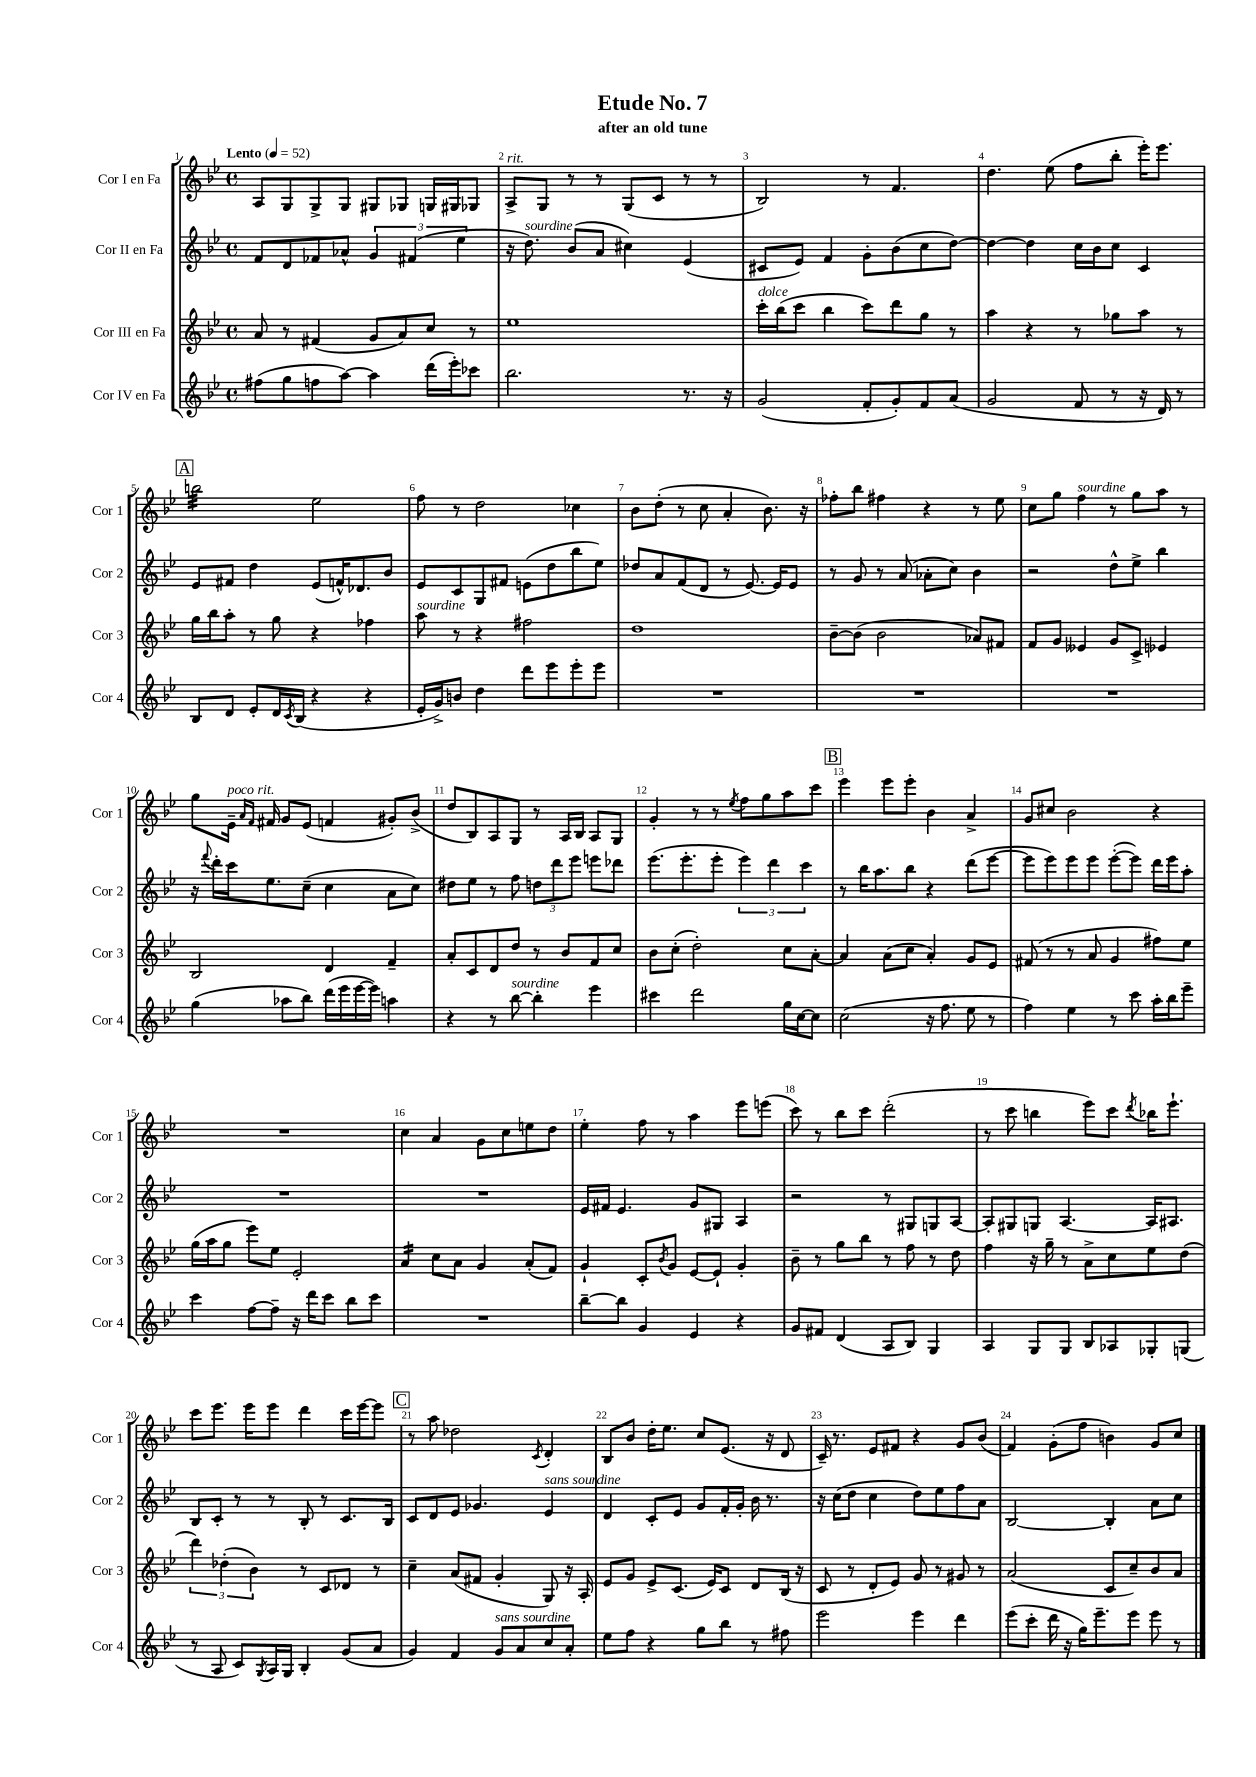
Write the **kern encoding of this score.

**kern	**kern	**kern	**kern
*part4	*part3	*part2	*part1
*staff4	*staff3	*staff2	*staff1
*I"Cor IV en Fa	*I"Cor III en Fa	*I"Cor II en Fa	*I"Cor I en Fa
*I'Cor 4	*I'Cor 3	*I'Cor 2	*I'Cor 1
*clefG2	*clefG2	*clefG2	*clefG2
*k[b-e-]	*k[b-e-]	*k[b-e-]	*k[b-e-]
*M4/4	*M4/4	*M4/4	*M4/4
*met(c)	*met(c)	*met(c)	*met(c)
*MM52	*MM52	*MM52	*MM52
=1	=1	=1	=1
!	!	!	!LO:TX:a:B:t=Lento
(8ff#X\L	8a/	8f/L	8A/L
8gg\	8r	8d/	8G/
8ffn\	(4f#X/	8f-X/	8G^/
[8aa\J)	.	8a-X^^/J	8G/J
4aa\]	8g/L	6g/	8G#X/L
.	8a/)	.	8G-X/J
.	.	(6f#X/	.
(16ddd\LL	8cc/J	.	16Gn/LL
16eee-'\J)	.	.	16G#X/J
.	.	6ee-\	.
8ccc-X\J	8r	.	8G-X/J
=2	=2	=2	=2
!	!	!	!LO:TX:a:i:t=rit.
2.bb-\	1ee-	16r	8A^/L
!	!	!LO:TX:a:i:t=sourdine	!
.	.	8.dd\)	.
.	.	.	8G/J
.	.	(8b-/L	8r
.	.	8a/J	8r
.	.	4cc#X\)	(8G/L
.	.	.	8c/J
8.r	.	(4e-/	8r
.	.	.	8r
16r	.	.	.
=3	=3	=3	=3
!	!LO:TX:a:i:t=dolce	!	!
(2g/	16ccc'\LL	8c#X/L	2B-/)
.	(16bb-\J	.	.
.	8ccc\J	8e-/J)	.
.	4bb-\	4f/	.
8f'/L	8ccc\L)	8g'\L	8r
8g'/)	8ddd\	(8b-\	4.f/
8f/	8gg\J	8cc\	.
(8a/J	8r	[8dd\J)	.
=4	=4	=4	=4
2g/	4aa\	4dd\_	4.dd\
.	4r	4dd\]	.
.	.	.	(8ee-\
8f/	8r	16cc\LL	8ff\L
.	.	16b-\J	.
8r	8gg-X\L	8cc\J	8bb-'\J
16r	8aa\J	4c/	16eee-'\KL)
16d/)	.	.	8.eee-\J
8r	8r	.	.
!!LO:LB:g=z
!!LO:REH:place=s1:t=A
=5	=5	=5	=5
*	*	*	*tremolo
8B-/L	16gg\LL	8e-/L	32bbn\LLL
.	.	.	32bbn\
.	16bb-\J	.	32bbn\
.	.	.	32bbn\
8d/J	8aa'\J	8f#X/J	32bbn\
.	.	.	32bbn\
.	.	.	32bbn\
.	.	.	32bbn\
8e-'/L	8r	4dd\	32bbn\
.	.	.	32bbn\
.	.	.	32bbn\
.	.	.	32bbn\
16d/L	8gg\	.	32bbn\
.	.	.	32bbn\
8qc/	.	.	.
(16B-/JJ	.	.	32bbn\
.	.	.	32bbn\JJJ
*	*	*	*Xtremolo
4r	4r	(8e-/L	2ee-\
.	.	16fn^^/K)	.
.	.	8.d-X/	.
4r	4ff-X\	.	.
.	.	8b-/J	.
=6	=6	=6	=6
!	!LO:TX:a:i:t=sourdine	!	!
16e-'/LL	8aa\	8e-/L	8ff\
16g^/J)	.	.	.
8bn/J	8r	8c/	8r
4dd\	4r	8G/	2dd\
.	.	8f#X/J	.
8ddd\L	2ff#X\	(8en\L	.
8eee-\	.	8dd\	.
8eee-'\	.	8bb-\	4cc-X\
8eee-\J	.	8ee-\J)	.
=7	=7	=7	=7
1r	1dd	8dd-X/L	8b-\L
.	.	8a/	(8dd'\J
.	.	(8f/	8r
.	.	8d/J	8cc\
.	.	8r	4a'/
.	.	[8.e-/)	.
.	.	.	8.b-\)
.	.	16e-/KL]	.
.	.	8e-/J	.
.	.	.	16r
=8	=8	=8	=8
1r	[8b-~\L	8r	8ff-X'\L
.	(8b-\J]	8g/	8bb-\J
.	2b-\	8r	4ff#X\
.	.	(8a/	.
.	.	8a-X'\L	4r
.	.	8cc\J)	.
.	8a-X/L)	4b-\	8r
.	8f#X/J	.	8ee-\
=9	=9	=9	=9
1r	8f/L	2r	8cc\L
.	8g/J	.	8gg\J
!	!	!	!LO:TX:a:i:t=sourdine
.	4e--X/	.	4ff\
.	8g/L	8dd^^\L	8r
.	8c^/J	8ee-^\J	8gg\L
.	4e-X/	4bb-\	8aa\J
.	.	.	8r
!!LO:LB:g=z
=10	=10	=10	=10
(4gg\	2B-/	16r	8gg\L
.	.	8qqfff/	.
.	.	16ddd'\LL	.
!	!	!	!LO:TX:a:i:t=poco rit.
.	.	16ccc\J	16e-~\Jk
.	.	.	16qqa/LL
.	.	.	16qqf/JJ
.	.	8.ee-\	16f#X/
8aa-X\L	.	.	8g/L
8bb-\J)	.	(8cc~\J	(8e-/J
(16ddd\LL	4d/	4cc\	4fn/
16eee-\	.	.	.
[16eee-\	.	.	.
16eee-\JJ])	.	.	.
4aan\	4f~/	8a\L	8g#X'/L)
.	.	8cc\J)	(8b-^/J
=11	=11	=11	=11
4r	8a'/L	8dd#X\L	8dd/L
.	8c/	8ee-\J	8B-/)
8r	8d/	8r	8A/
!LO:TX:a:i:t=sourdine	!	!	!
[8bb-\	8dd/J	8ff\	8G/J
4bb-'\]	8r	12ddn\L	8r
.	.	12ddd\	.
.	8b-/L	.	16A/LL
.	.	12eee-\J	.
.	.	.	16B-/JJ
4eee-\	8f/	8eeen\L	8A/L
.	8cc/J	8ddd-X\J	8G/J
=12	=12	=12	=12
4ccc#X\	8b-\L	(8.eee-\L	4g'/
.	(8cc'\J	.	.
.	.	8.eee-'\	.
2ddd\	2dd'\)	.	8r
.	.	8eee-'\J	8r
.	.	.	8qee-/
.	.	6eee-\)	8ff\L
.	.	.	8gg\
.	.	6ddd\	.
16gg\LL	8cc\L	.	8aa\
[16cc\J	.	.	.
.	.	6ccc\	.
8cc\J]	[8a'\J	.	8ccc\J
!!LO:REH:place=s1:t=B
=13	=13	=13	=13
(2cc\	4a/]	8r	4eee-\
.	.	16bb-\KL	.
.	.	8.aa\	.
.	(8a\L	.	8eee-\L
.	8cc\J	8bb-\J	8eee-'\J
16r	4a'/)	4r	4b-\
8.ff\	.	.	.
8ee-\	8g/L	(8ddd\L	4a^/
8r	8e-/J	[8eee-\J	.
=14	=14	=14	=14
4ff\)	(8f#X/	8eee-\L]	8g/L
.	8r	8eee-\)	8cc#X/J
4ee-\	8r	8eee-\	2b-\
.	8a/	8eee-\J	.
8r	4g/	([8eee-'\L	.
8ccc\	.	8eee-\J])	.
16aa'\LL	8ff#X\L)	16ddd\LL	4r
16bb-\J	.	16eee-\J	.
8eee-~\J	8ee-\J	8aa'\J	.
!!LO:LB:g=z
=15	=15	=15	=15
4ccc\	(16gg\LL	1r	1r
.	16aa\J	.	.
.	8gg\J	.	.
[8ff\L	8eee-\L)	.	.
8ff~\J]	8ee-\J	.	.
16r	2e-'/	.	.
16ddd\KL	.	.	.
8ccc\J	.	.	.
8bb-\L	.	.	.
8ccc\J	.	.	.
=16	=16	=16	=16
*	*tremolo	*	*
1r	16a/LL	1r	4cc\
.	16a/	.	.
.	16a/	.	.
.	16a/JJ	.	.
*	*Xtremolo	*	*
.	8cc\L	.	4a/
.	8a\J	.	.
.	4g/	.	8g\L
.	.	.	8cc\
.	(8a'/L	.	8een\
.	8f/J)	.	8dd\J
=17	=17	=17	=17
[8bb-~\L	4g`/	16e-/LL	4ee-'\
.	.	16f#X/JJ	.
8bb-\J]	.	4.e-/	.
4g/	8c'/L	.	8ff\
.	8qb-/	.	.
.	8g/J	.	8r
4e-/	[8e-/L	8g/L	4aa\
.	8e-`/J]	8G#X/J	.
4r	4g'/	4A/	8eee-\L
.	.	.	(8eeen\J
=18	=18	=18	=18
8g/L	8b-~\	2r	8ccc\)
8f#X/J	8r	.	8r
(4d/	8gg\L	.	8bb-\L
.	8bb-\J	.	8ccc\J
8A/L	8r	8r	(2ddd'\
8B-/J)	8ff\	8G#X/L	.
4G/	8r	8Gn/	.
.	8dd\	[8A/J	.
=19	=19	=19	=19
4A/	4ff\	8A'/L]	8r
.	.	8G#X/	8ccc\
8G/L	16r	8Gn/J	4bbn\
.	16gg~\	.	.
8G/J	8r	[4.A/	.
8B-/L	8a^\L	.	8eee-\L)
8A-X/	8cc\	.	8ccc\J
.	.	.	8qddd/
8G-X'/	8ee-\	16A/KL]	16bb-X\KL
.	.	8.A#X/J	8.eee-`\J
(8Gn/J	(8dd\J	.	.
!!LO:LB:g=z
=20	=20	=20	=20
8r	6ddd\)	8B-/L	8ccc\L
8A/	.	8c'/J	8.eee-\J
.	(6dd-X'\	.	.
8c/L)	.	8r	.
.	.	.	16eee-\KL
.	6b-\)	.	.
8qG/	.	.	.
16A/L	.	8r	8eee-\J
16G/JJ	.	.	.
4B-'/	8r	8B-'/	4ddd\
.	8c/L	8r	.
(8g/L	8d-X/J	8.c/L	16ccc\LL
.	.	.	[16eee-\J
8a/J	8r	.	8eee-\J]
.	.	16B-/Jk	.
!!LO:REH:place=s1:t=C
=21	=21	=21	=21
4g/)	4cc~\	8c/L	8r
.	.	8d/	8aa\
4f/	(8a/L	8e-/J	2dd-X\
.	8f#X/J	4.g-X/	.
!LO:TX:a:i:t=sans sourdine	!	!	!
8g/L	4g'/	.	.
8a/	.	.	.
.	.	.	8qc/
!	!	!LO:TX:a:i:t=sans sourdine	!
8cc/	8G/)	4e-/	4d'/
8a'/J	16r	.	.
.	16A'/	.	.
=22	=22	=22	=22
8ee-\L	8e-/L	4d/	8B-/L
8ff\J	8g/J	.	8b-/J
4r	8e-^/L	8c'/L	16dd'\KL
.	.	.	8.ee-\J
.	(8.c/J	8e-/J	.
8gg\L	.	8g/L	8cc/L
.	16e-/KL)	.	.
8bb-\J	8c/J	16f'/L	(8.e-/J
.	.	16g'/JJ	.
8r	8d/L	16b-\	.
.	.	8.r	16r
8ff#X\	(16B-/Jk	.	8d/
.	16r	.	.
=23	=23	=23	=23
2eee-\	8c/	16r	16c~/)
.	.	(16cc\KL	8.r
.	8r	8dd\J	.
.	8d'/L	4cc\	8e-/L
.	8e-/J)	.	8f#X/J
4eee-\	8g/	8dd\L)	4r
.	8r	8ee-\	.
4ddd\	8g#X/	8ff\	8g/L
.	8r	8a\J	(8b-/J
=24	=24	=24	=24
(8eee-\L	(2a/	[2B-/	4f/)
8ccc'\J	.	.	.
16ddd\	.	.	(8g'\L
16r	.	.	.
16gg\KL)	.	.	8ff\J
8.eee-~\	.	.	.
.	8c/L	4B-'/]	4bn\)
8eee-\J	8cc~/)	.	.
8eee-\	8b-/	8a\L	8g/L
8r	8a/J	8cc\J	8cc/J
==	==	==	==
*-	*-	*-	*-
